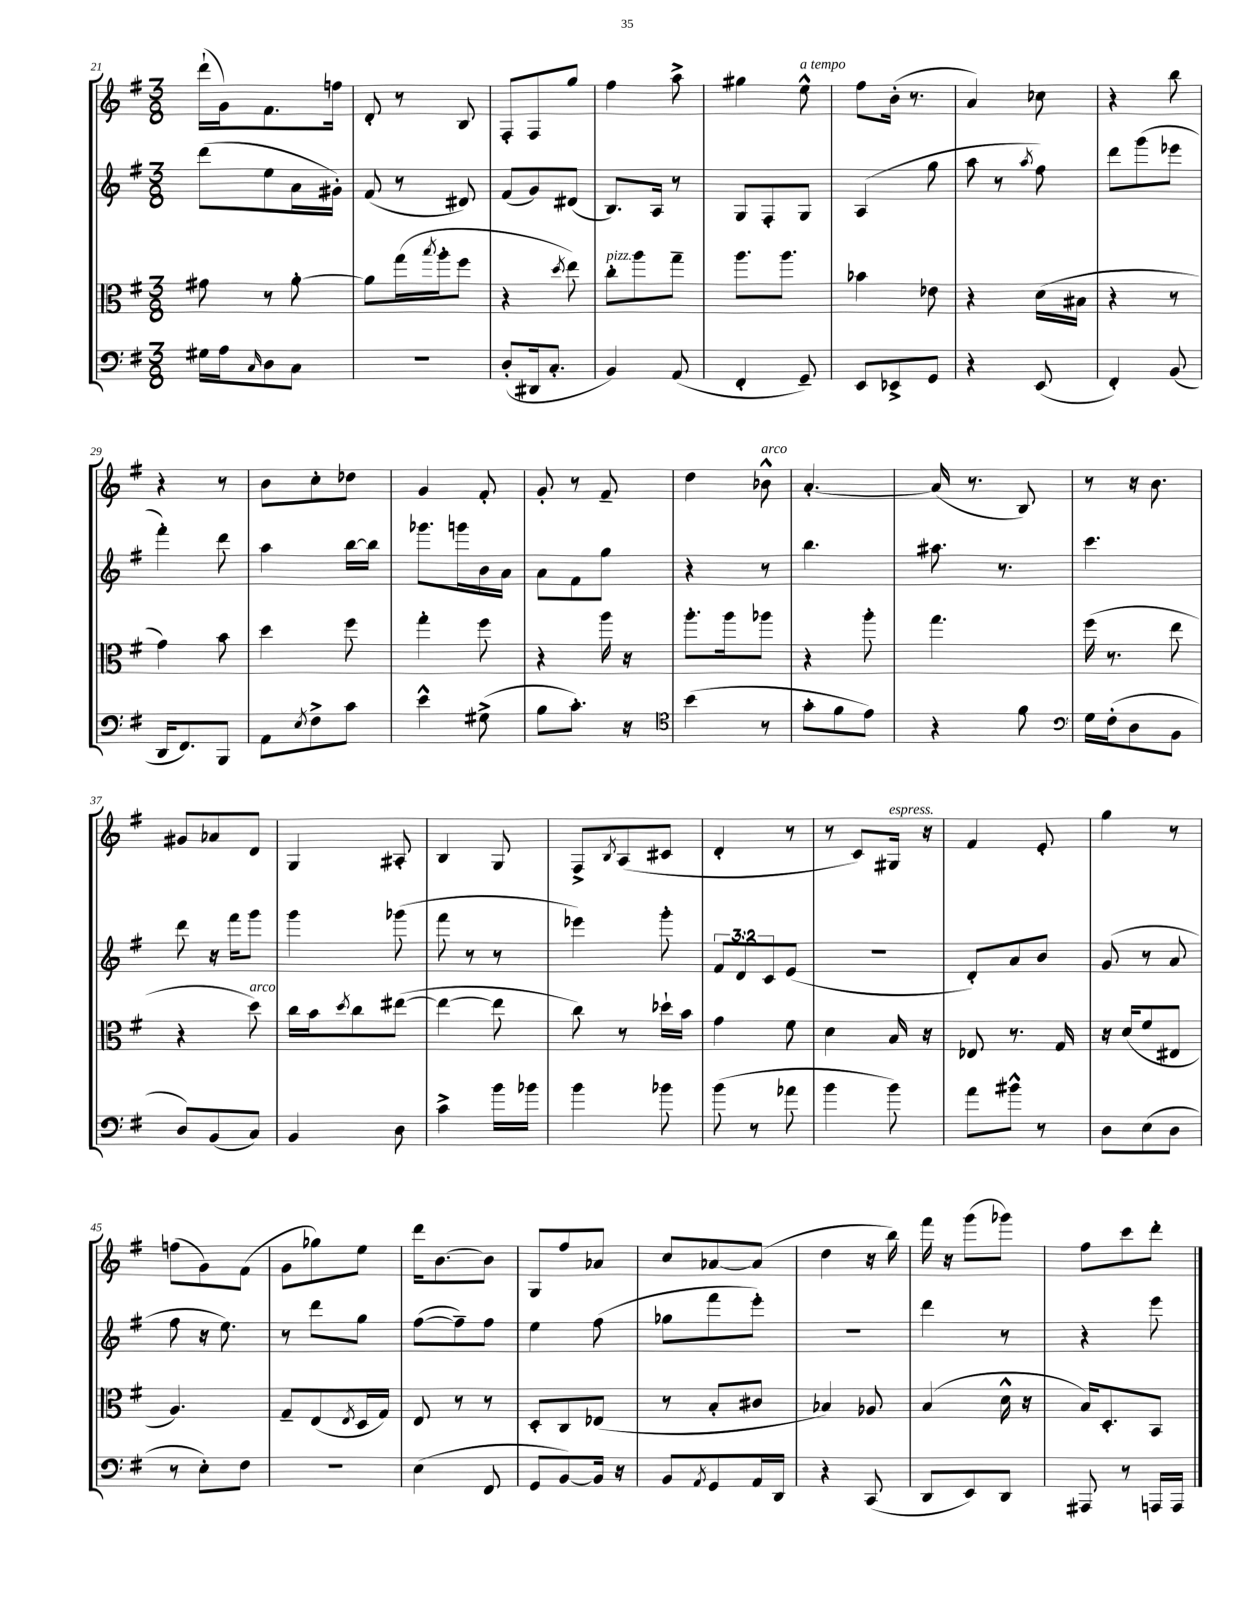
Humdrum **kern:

**kern	**kern	**kern	**kern
*part4	*part3	*part2	*part1
*staff4	*staff3	*staff2	*staff1
*clefF4	*clefC3	*clefG2	*clefG2
*k[f#]	*k[f#]	*k[f#]	*k[f#]
*M3/8	*M3/8	*M3/8	*M3/8
=21	=21	=21	=21
16G#X\LL	8g#X\	(8ddd\L	(16ddd`\LL
16A\J	.	.	16g\J)
16qqC/	.	.	.
8D\	8r	8ee\	8.f#\
8C\J	[8a'\	16a\L	.
.	.	16g#X'\JJ)	16ffn\Jk
=22	=22	=22	=22
4.r	8a\L]	(8f#/	8d'/
.	(16gg\L	8r	8r
.	8qbb/	.	.
.	16aa'\J	.	.
.	8ff#\J	8d#X/)	8B/
=23	=23	=23	=23
(8D'/L	4r	(8f#/L	8F#'/L
16DD#X/k	.	8g/)	8F#/
8.C'/J	.	.	.
.	8qdd/	.	.
.	8ee\)	(8d#X/J	8gg/J
=24	=24	=24	=24
!	!LO:TX:a:i:t=pizz.	!	!
4BB/)	8cc'\L	8.B/L)	4ff#\
.	8aa\	.	.
.	.	16A/Jk	.
(8AA/	8gg~\J	8r	8aa^\
=25	=25	=25	=25
4FF#'/	8.aa\L	8G/L	4gg#X\
.	.	8F#'/	.
.	8.aa\J	.	.
!	!	!	!LO:TX:a:i:t=a tempo
8GG~/)	.	8G/J	8ee^^\
=26	=26	=26	=26
8EE/L	4b-X\	(4A/	8ff#\L
8EE-X^/	.	.	(16b'\Jk
.	.	.	8.r
8GG/J	8e-X\	8gg\	.
=27	=27	=27	=27
4r	4r	8aa\	4a/)
.	.	8r	.
.	.	8qaa/	.
(8EE/	(16d\LL	8ff#\)	8cc-X\
.	16B#X\JJ	.	.
=28	=28	=28	=28
4FF#'/)	4r	8ddd\L	4r
.	.	(8ggg\	.
(8BB/	8r	8eee-X\J	8bb\
!!LO:LB:g=z
=29	=29	=29	=29
16DD/KL	4g\)	4fff#'\)	4r
8.FF#/)	.	.	.
8BBB/J	8b\	8ddd\	8r
=30	=30	=30	=30
8AA\L	4dd\	4aa\	8b\L
8qE/	.	.	.
8F#^\	.	.	8cc'\
8c\J	8ff#\	[16bb\LL	8dd-X\J
.	.	16bb\JJ]	.
=31	=31	=31	=31
4e^^\	4gg'\	8.ggg-X\L	4g/
.	.	16gggn\L	.
(8G#X^\	8ff#\	16b\	8f#'/
.	.	16a\JJ	.
=32	=32	=32	=32
8B\L	4r	8a\L	8g'/
8.c'\J)	.	8f#\	8r
.	16aa\	8gg\J	8f#~/
16r	16r	.	.
=33	=33	=33	=33
*clefC4	*	*	*
(4b\	8.aa'\L	4r	4dd\
.	16aa\k	.	.
!	!	!	!LO:TX:a:i:t=arco
8r	8aa-X\J	8r	8b-X^^\
=34	=34	=34	=34
8g'\L	4r	4.bb\	[4.a'/
8f#\	.	.	.
8e\J)	8aa'\	.	.
=35	=35	=35	=35
4r	4.gg\	8.aa#X\	(16a/]
.	.	.	8.r
.	.	8.r	.
8f#\	.	.	8B/)
=36	=36	=36	=36
*clefF4	*	*	*
16G\LL	(16ff#\	4.ccc\	8r
(16F#'\J	8.r	.	.
8D\	.	.	16r
.	.	.	8.b\
8BB\J	8ee\	.	.
!!LO:LB:g=z
=37	=37	=37	=37
8D/L)	4r	8ddd\	8g#X/L
(8BB/	.	16r	8a-X/
.	.	16fff#\KL	.
!	!LO:TX:a:i:t=arco	!	!
8C/J)	8dd\)	8ggg\J	8d/J
=38	=38	=38	=38
4BB/	16cc\LL	4ggg\	4G/
.	16b\J	.	.
.	8qdd/	.	.
.	8cc\	.	.
8D\	([8ee#X\J	(8ggg-X\	8A#X'/
=39	=39	=39	=39
4c^\	4ee#\_	8fff#\	4B/
.	.	8r	.
16b\LL	8ee#\]	8r	8G/
16b-X\JJ	.	.	.
=40	=40	=40	=40
4b\	8cc\)	4eee-X\)	8F#^/L
.	.	.	8qB/
.	8r	.	(8A/
8b-X\	16dd-X`\LL	8ggg'\	8c#X/J
.	16b\JJ	.	.
=41	=41	=41	=41
(8b\	4g\	12f#/L	4d'/
.	.	12d/	.
8r	.	.	.
.	.	12c/	.
8a-X\	8f#\	(8e/J	8r
=42	=42	=42	=42
4b\	4d\	4.r	8r
.	.	.	8c/L)
!	!	!	!LO:TX:a:i:t=espress.
8b\)	16B/	.	16G#X/Jk
.	16r	.	16r
=43	=43	=43	=43
8a\L	8E-X/	8d'/L)	4f#/
8b#X^^\J	8.r	8a/	.
8r	.	8b/J	8e'/
.	16G/	.	.
=44	=44	=44	=44
8D\L	16r	(8g/	4gg\
.	(16d/KL	.	.
(8E\	8f#/	8r	.
8D\J	8E#X/J	8a/	8r
!!LO:LB:g=z
=45	=45	=45	=45
8r	4.A/)	8ff#\	(8ffn\L
8E'\L)	.	16r	8g\)
.	.	8.ee\)	.
8F#\J	.	.	(8f#\J
=46	=46	=46	=46
4.r	8G~/L	8r	8g\L
.	(8E/	8ddd\L	8gg-X\)
.	8qE/	.	.
.	16D/L	8gg\J	8ee\J
.	16G/JJ)	.	.
=47	=47	=47	=47
(4E\	8E/	([8ff#\L	16ddd\KL
.	.	.	[8.b\
.	8r	8ff#~\])	.
8FF#/	8r	8ff#\J	8b\J]
=48	=48	=48	=48
8GG/L	8D'/L	4ee\	8G/L
[8BB/)	8C/	.	8ff#/
16BB/Jk]	(8E-X/J	(8ff#\	8a-X/J
16r	.	.	.
=49	=49	=49	=49
8BB/L	8r	8gg-X\L	8cc/L
8qAA/	.	.	.
8GG/	8B'/L	8fff#\	[8a-X/
16AA/L	8c#X/J	8eee'\J)	(8a-/J]
16DD/JJ	.	.	.
=50	=50	=50	=50
4r	4B-X/)	4.r	4dd\
(8CC/	8A-X/	.	16r
.	.	.	16bb\)
=51	=51	=51	=51
8DD/L	(4B/	4ddd\	16fff#\
.	.	.	16r
8EE/)	.	.	(8ggg\L
8DD/J	16d^^\	8r	8ggg-X\J)
.	16r	.	.
=52	=52	=52	=52
8AAA#X/	16B/KL)	4r	8ff#\L
.	8.D'/	.	.
8r	.	.	8ccc\
16AAAn/LL	8BB/J	8eee\	8ddd'\J
16AAA/JJ	.	.	.
==	==	==	==
*-	*-	*-	*-
